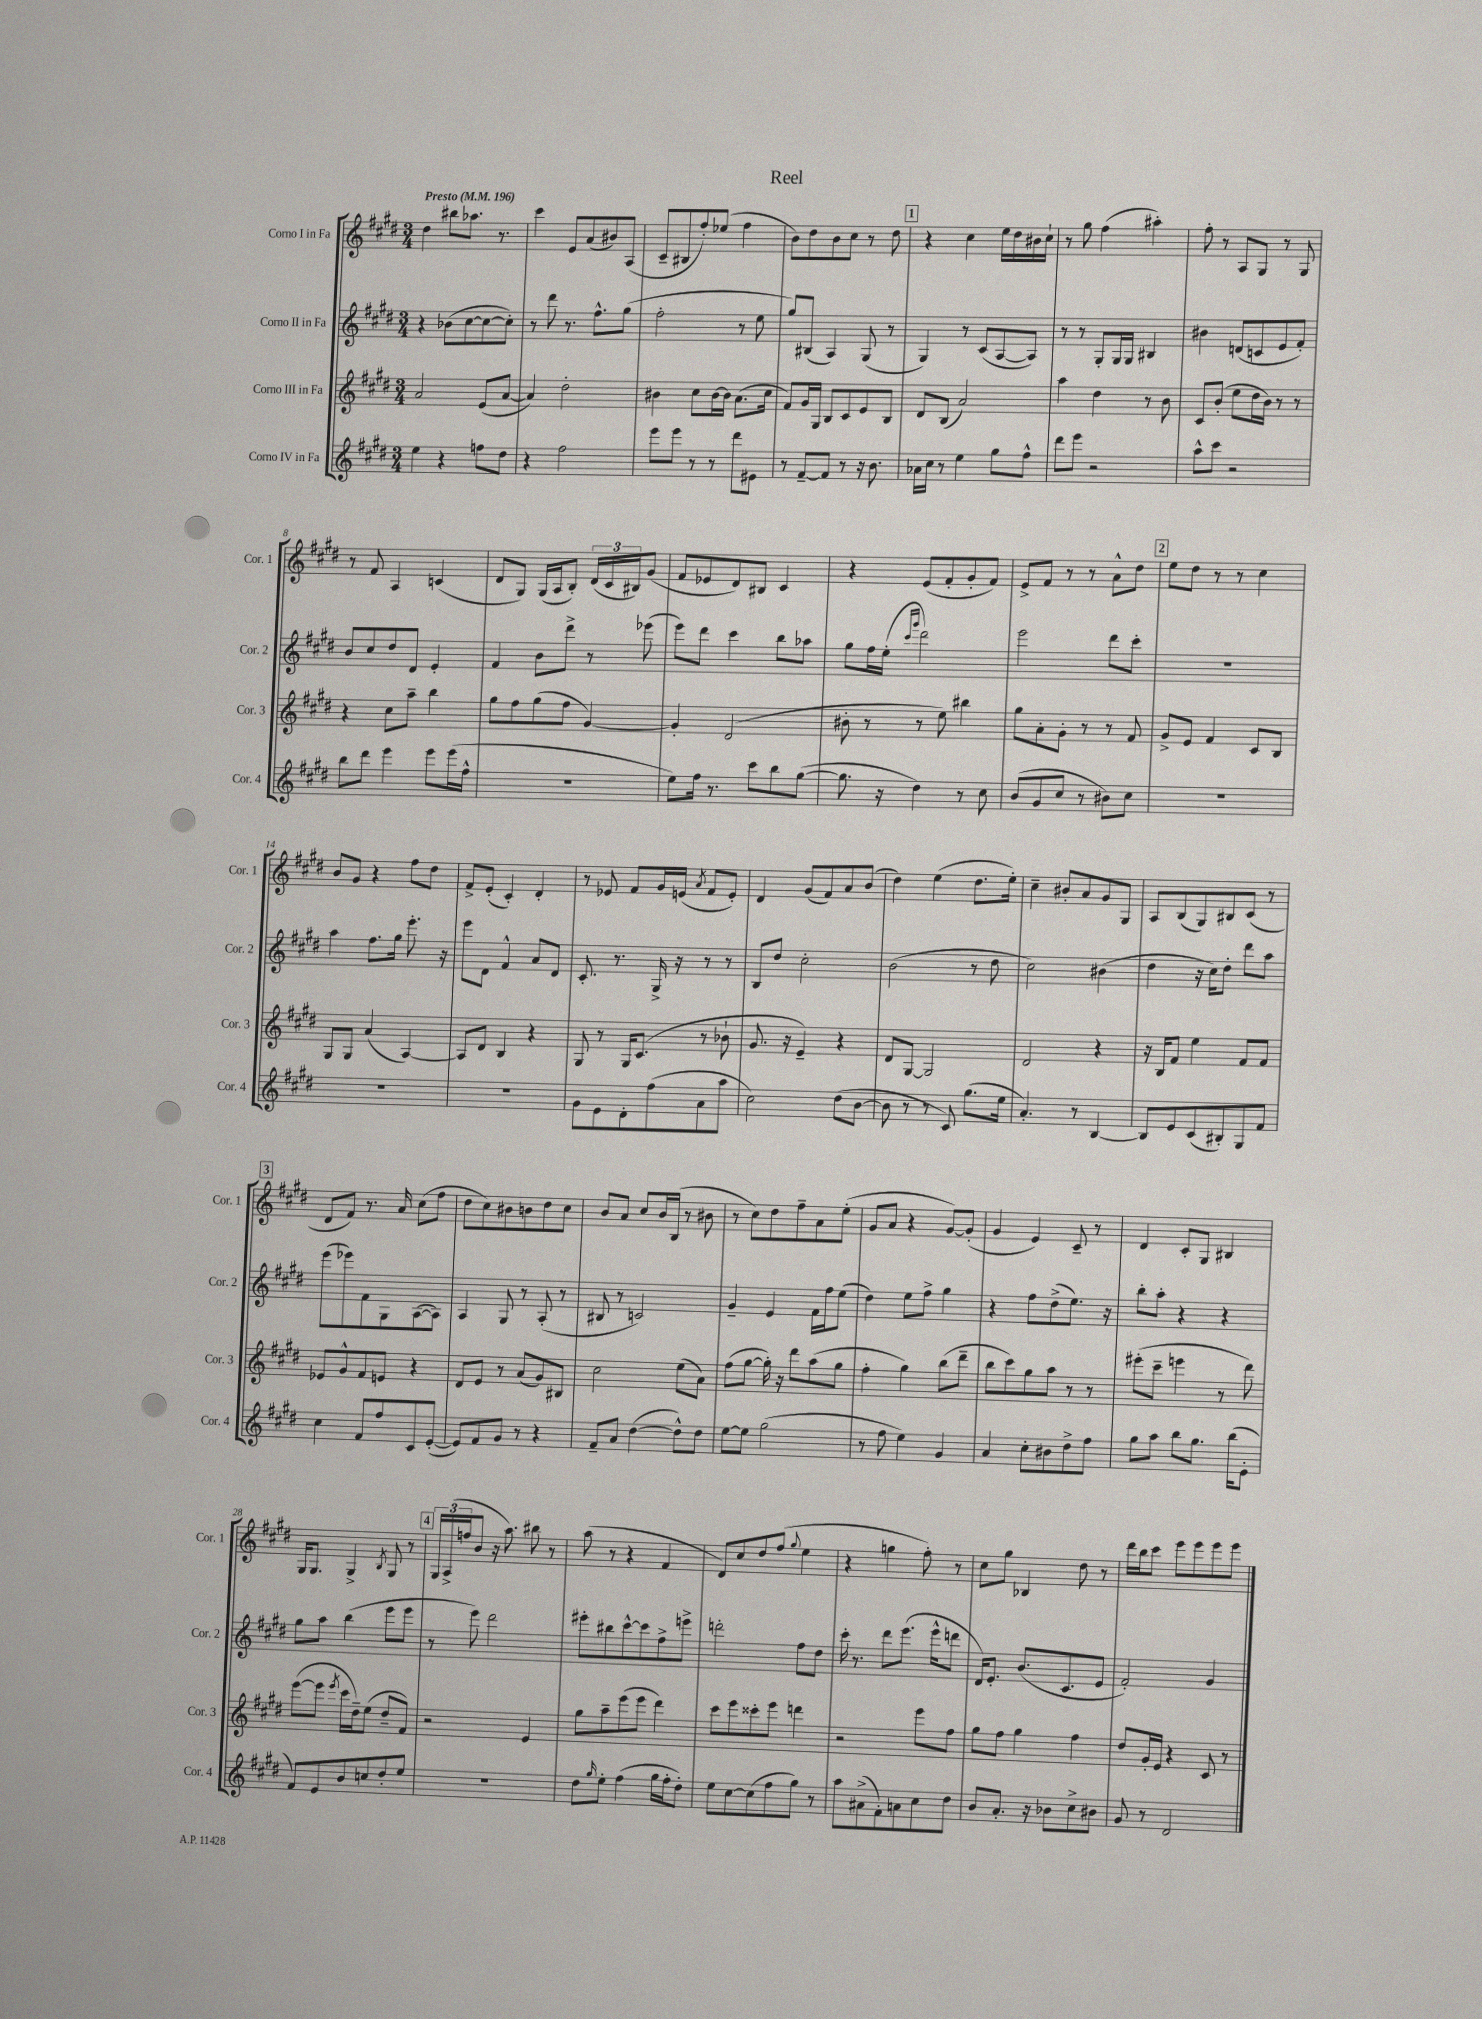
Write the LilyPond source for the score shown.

\header { title = "Reel" }
<<
\new StaffGroup <<
\new Staff = "s0" \with { instrumentName = "Corno I in Fa" shortInstrumentName = "Cor. 1" } {
    \clef treble \key e \major \numericTimeSignature \time 3/4 \tempo "Presto" 4 = 196
    dis''4 bis''8 aes''8. r8. |
    cis'''4 e'8 a'8( bis'8) a8( |
    cis'8-- bis8 fis''8-.) ees''8( fis''4 |
    b'8) dis''8 b'8 cis''8 r8 dis''8 |
    \mark \markup { \box "1" } r4 cis''4 e''16 dis''16 bis'16 cis''16-! |
    r8 gis''8 fis''4( ais''4-.) |
    fis''8-. r8 a8 gis8 r8 gis8 |
    r8 fis'8 a4 c'4( |
    dis'8 gis8) gis16( a16 b8-.) \tuplet 3/2 { dis'16( cis'16 bis16) } gis'8( |
    fis'8 ees'8 dis'8) bis8 cis'4 |
    r4 e'8( fis'8-. gis'8-. fis'8) |
    e'8-> fis'8 r8 r8 a'8-^ dis''8 |
    \mark \markup { \box "2" } e''8 dis''8 r8 r8 cis''4 |
    b'8 gis'8 r4 fis''8 dis''8 |
    fis'8-> e'8-.( cis'4-.) dis'4-. |
    r8 ees'8 fis'8 gis'16 e'16( \acciaccatura { a'8 } fis'8 e'8-.) |
    dis'4 gis'8( fis'8) a'8 b'8( |
    dis''4) e''4( dis''8. e''16-.) |
    cis''4-- bis'8-. a'8 gis'8 gis8 |
    a8 b8( gis8) bis8 cis'8( r8 |
    \mark \markup { \box "3" } dis'8 fis'8) r8. a'16 cis''8( fis''8 |
    dis''8 cis''8) bis'8 b'8 dis''8 cis''8 |
    b'8 a'8 cis''8 b'16 b16( r8 bis'8 |
    r8 cis''8) dis''8 fis''8-- a'8 e''8-.( |
    gis'8 a'8 r4 gis'8~) gis'8-.( |
    gis'4 e'4) cis'8-- r8 |
    dis'4 cis'8-. gis8 bis4 |
    gis16 gis8. gis4-> \acciaccatura { b8 } gis8 r8 |
    \mark \markup { \box "4" } \tuplet 3/2 { gis16 a16->( f''16 } b'8 r16 a''8.) bis''8 r8 |
    a''8( r8 r4 fis'4 |
    dis'8) cis''8 dis''8 fis''8( \appoggiatura { gis''8 } e''4 |
    r4 g''4 fis''8-.) r8 |
    cis''8 gis''8 bes4 dis''8 r8 |
    dis'''16 b''16 cis'''8 e'''8 e'''8 e'''8 e'''8 \bar "|." |
}
\new Staff = "s1" \with { instrumentName = "Corno II in Fa" shortInstrumentName = "Cor. 2" } {
    \clef treble \key e \major \numericTimeSignature \time 3/4
    r4 bes'8( cis''8~ cis''8~ cis''8-.) |
    r8 dis'''8 r8. fis''8.-^ gis''8( |
    fis''2-. r8 e''8 |
    gis''8) bis8( a4) gis8( r8 |
    \mark \markup { \box "1" } gis4) r8 cis'8( a8~ a8) |
    r8 r8 gis8-. gis16 gis16 bis4 |
    bis'4 d'8( c'8 e'8 fis'8-.) |
    b'8 cis''8 dis''8 dis'8 e'4-. |
    fis'4 b'8 dis'''8-> r8 ees'''8( |
    e'''8) dis'''8 cis'''4 b''8 aes''8 |
    gis''8 fis''16 e''16-.( \grace { cis'''16 gis'''16 } dis'''2) |
    e'''2 dis'''8 cis'''8-. |
    \mark \markup { \box "2" } R2. |
    a''4 fis''8. gis''16 e'''8.-. r16 |
    e'''8 dis'8 fis'4-^ a'8 dis'8 |
    cis'8.-. r8. gis16-> r16 r8 r8 |
    b8 dis''8 cis''2-. |
    b'2( r8 dis''8 |
    cis''2) bis'4( |
    dis''4 r16 cis''16) dis''8-. dis'''8 a''8 |
    \mark \markup { \box "3" } e'''8( ees'''8) fis'8 gis8 a8~( a8) |
    a4 gis8 r8 a8-.( r8 |
    bis8 r8 c'2) |
    gis'4-- e'4 fis'16 fis''16 e''8( |
    dis''4) e''8 fis''8-> gis''4 |
    r4 fis''8 dis''8->( e''8.) r16 |
    b''8-. a''8-. r4 r4 |
    gis''8 a''8 b''4( e'''8 e'''8 |
    \mark \markup { \box "4" } r8 e'''8) dis'''2 |
    eis'''8-. bis''8 cis'''8~-^ cis'''8 fis''8-> e'''8-> |
    d'''2-. fis''8 dis''8 |
    cis'''16-. r8. dis'''8 e'''8.( e'''16-^ d'''8 |
    dis'16) e'8.-. b'8.( cis'8. e'8 |
    fis'2-.) gis'4 \bar "|." |
}
\new Staff = "s2" \with { instrumentName = "Corno III in Fa" shortInstrumentName = "Cor. 3" } {
    \clef treble \key e \major \numericTimeSignature \time 3/4
    a'2 e'8( a'8~ |
    a'4) dis''2-. |
    bis'4 cis''8 bis'16~ bis'16 a'8.( cis''16 |
    fis'8) gis'16 gis16 b8 cis'8 e'8 b8 |
    \mark \markup { \box "1" } dis'8 b8( a'2) |
    a''4 dis''4 r8 b'8 |
    cis'8 b'8-.( e''8 dis''16 b'16) r8 r8 |
    r4 cis''8 a''8-- b''4 |
    gis''8 fis''8 gis''8( fis''8 gis'4~) |
    gis'4-. dis'2( |
    bis'8-. r8 r8 e''8) bis''4 |
    gis''8 a'8-. gis'8-. r8 r8 fis'8 |
    \mark \markup { \box "2" } gis'8-> e'8 fis'4 cis'8 b8 |
    gis8 gis8 a'4( a4~) |
    a8 dis'8 b4 r4 |
    gis8 r8 gis16 cis'8.( r8 bes'8-! |
    gis'8. r16 e'4--) r4 |
    dis'8 gis8~ gis2 |
    dis'2 r4 |
    r16 b16 fis'8 e''4 fis'8 fis'8 |
    \mark \markup { \box "3" } ees'8 gis'8-^ fis'8 e'8 r4 |
    dis'8 e'8 r8 a'8( gis'8) bis8 |
    cis''2 e''8( a'8) |
    fis''8( gis''8~ gis''16-.) r16 dis'''8 a''8( gis''8 |
    fis''4-. gis''4) b''8( dis'''8-- |
    b''8 cis'''8) gis''8 a''8 r8 r8 |
    eis'''8-.( cis'''8-- e'''4 r8 dis'''8) |
    e'''8~( e'''8 \acciaccatura { e'''8 } cis'''16 dis''16--) e''8( dis''8-- fis'8) |
    \mark \markup { \box "4" } r2 e'4 |
    gis''8 a''8-- e'''8( e'''8 dis'''4) |
    cis'''8 e'''8 cisis'''8-. e'''8 d'''4 |
    r2 e'''8 fis''8 |
    gis''8 fis''8 gis''4 fis''4 |
    dis''8 gis'16-. e'16 r4 cis'8 r8 \bar "|." |
}
\new Staff = "s3" \with { instrumentName = "Corno IV in Fa" shortInstrumentName = "Cor. 4" } {
    \clef treble \key e \major \numericTimeSignature \time 3/4
    e''4 r4 f''8 dis''8 |
    r4 fis''2 |
    e'''8 e'''8 r8 r8 dis'''8 eis'8 |
    r8 fis'8~-- fis'8 r8 r16 b'8. |
    \mark \markup { \box "1" } aes'16 cis''16 r8 e''4 gis''8 fis''8-^ |
    dis'''8 e'''8 r2 |
    a''8-^ cis'''8 r2 |
    b''8 dis'''8 e'''4 e'''8 e'''16( fis''16-^ |
    R2. |
    e''8) fis''16 r8. cis'''8 b''8 gis''8~( |
    gis''8. r16 dis''4) r8 cis''8 |
    b'8( gis'8 cis''8 r8 bis'8) cis''8 |
    \mark \markup { \box "2" } R2. |
    R2. |
    R2. |
    gis'8 e'8 dis'8-. fis''8( a'8 a''8 |
    cis''2) dis''8( b'8~ |
    b'8 r8 r8 cis'8) gis''8.( e''16 |
    a'4.-.) r8 b4~ |
    b8 e'8 cis'8( bis8-.) gis8 fis'8 |
    \mark \markup { \box "3" } cis''4 fis'8 fis''8 cis'8 e'8~-.( |
    e'8) fis'8 gis'8 r8 r4 |
    fis'8-- a'8 dis''4~( dis''8-^) dis''8 |
    e''8~ e''8 gis''2( |
    r8 fis''8 e''4) gis'4 |
    a'4 cis''8-. bis'8 dis''8-> fis''8 |
    gis''8 a''8 b''8 gis''8. b''16( e'8-. |
    fis'8) e'8 b'8 c''8 dis''8-. e''8 |
    \mark \markup { \box "4" } R2. |
    dis''8 \grace { gis''16 } e''8-. fis''4( gis''16 fis''16-. dis''8-.) |
    e''8 cis''8~ cis''8( fis''8 gis''8) r8 |
    a''8 ais'8->( fis'8-.) a'8 cis''8 dis''8 |
    b'8 a'8.-. r16 bes'8 cis''8-> bis'8 |
    gis'8 r8 dis'2 \bar "|." |
}
>>
>>
